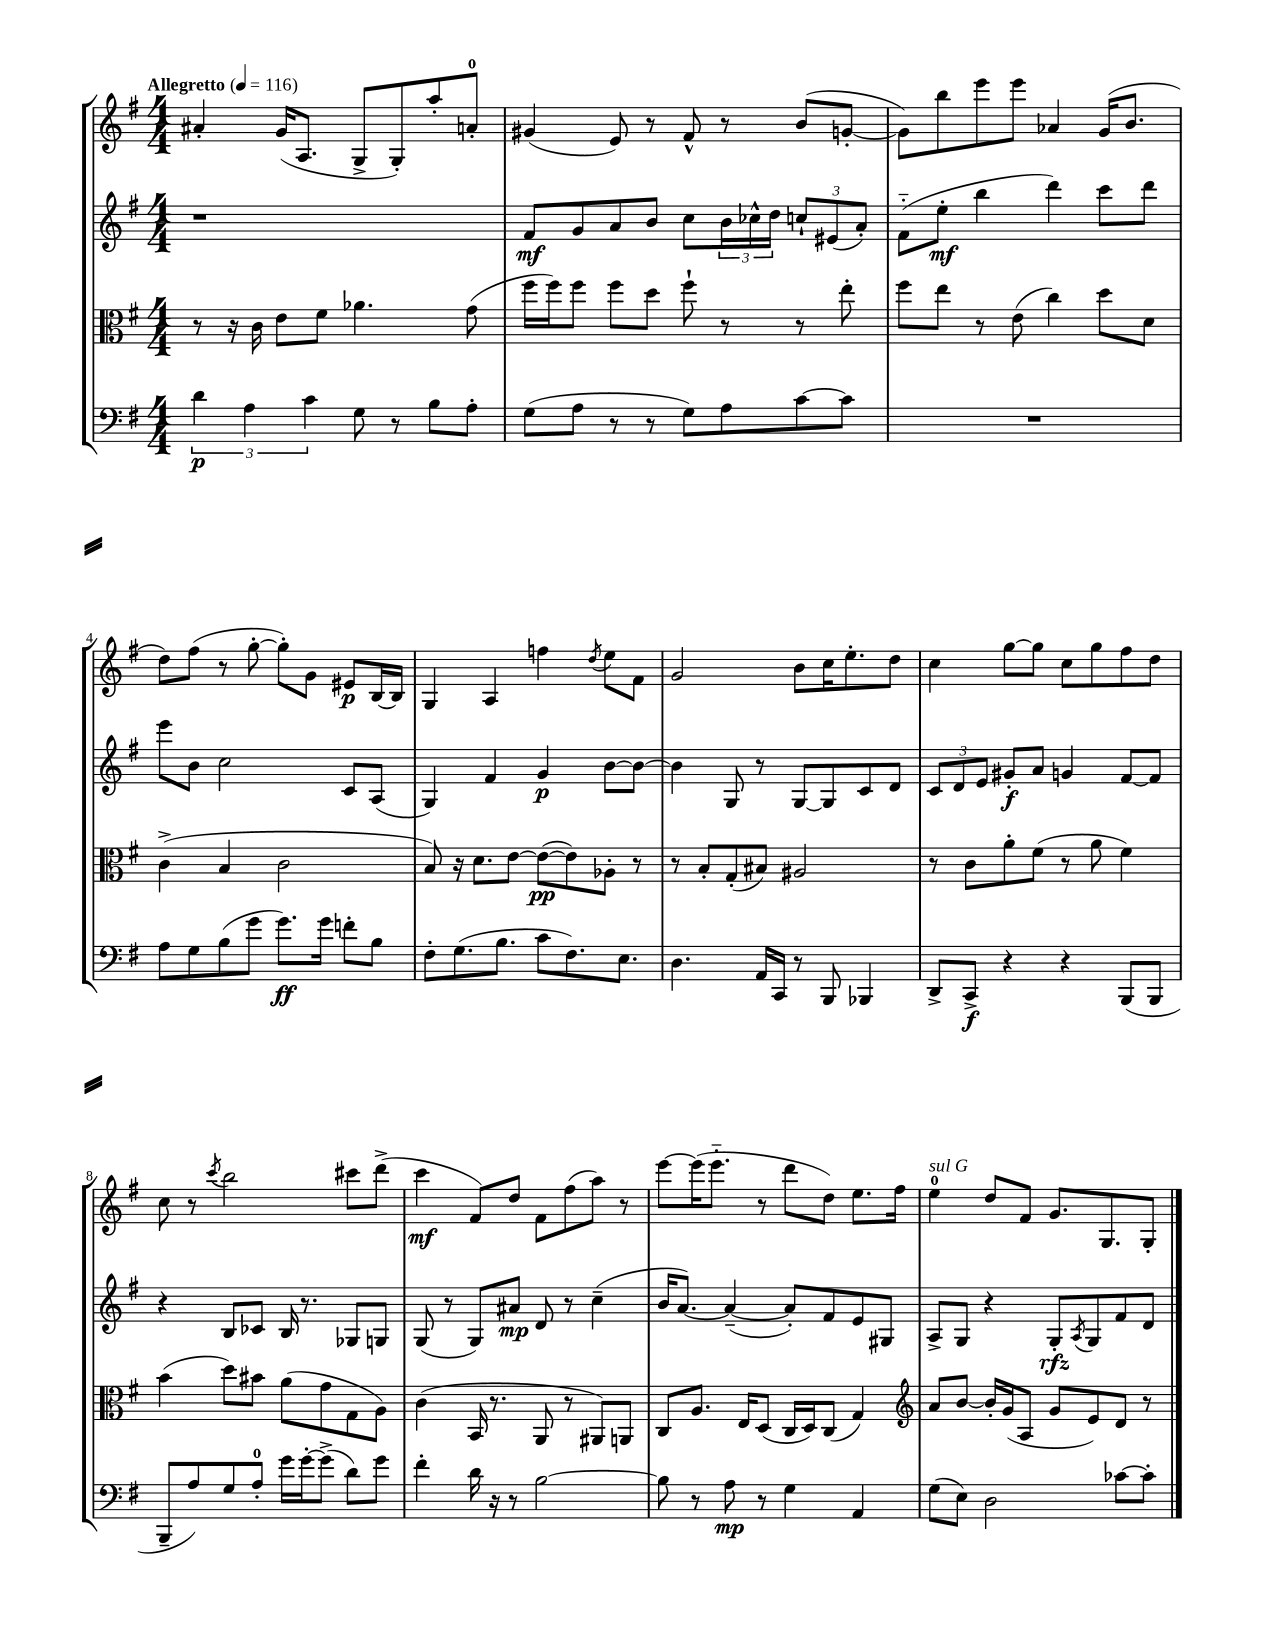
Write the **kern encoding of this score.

**kern	**dynam	**kern	**dynam	**kern	**dynam	**kern	**dynam
*part4	*part4	*part3	*part3	*part2	*part2	*part1	*part1
*staff4	*staff4	*staff3	*staff3	*staff2	*staff2	*staff1	*staff1
*clefF4	*	*clefC3	*	*clefG2	*	*clefG2	*
*k[f#]	*	*k[f#]	*	*k[f#]	*	*k[f#]	*
*M4/4	*	*M4/4	*	*M4/4	*	*M4/4	*
*MM116	*	*MM116	*	*MM116	*	*MM116	*
=1	=1	=1	=1	=1	=1	=1	=1
!	!	!	!	!	!	!LO:TX:a:B:t=Allegretto	!
6d\	p	8r	.	1r	.	4a#X'/	.
.	.	16r	.	.	.	.	.
6A\	.	.	.	.	.	.	.
.	.	16c\	.	.	.	.	.
.	.	8e\L	.	.	.	(16g/KL	.
.	.	.	.	.	.	8.A/J	.
6c\	.	.	.	.	.	.	.
.	.	8f#\J	.	.	.	.	.
8G\	.	4.a-X\	.	.	.	8G^/L	.
8r	.	.	.	.	.	8G'/)	.
8B\L	.	.	.	.	.	8aa'/	.
8A'\J	.	(8g\	.	.	.	8an'/J	.
=2	=2	=2	=2	=2	=2	=2	=2
(8G\L	.	16ff#\LL	.	8f#/L	mf	(4g#X/	.
.	.	16ff#\J)	.	.	.	.	.
8A\J	.	8ff#\J	.	8g/	.	.	.
8r	.	8ff#\L	.	8a/	.	8e/)	.
8r	.	8dd\J	.	8b/J	.	8r	.
8G\L)	.	8ff#`\	.	8cc\L	.	8f#^^/	.
8A\	.	8r	.	24b\L	.	8r	.
.	.	.	.	24cc-X^^\	.	.	.
.	.	.	.	24dd\JJ	.	.	.
[8c\	.	8r	.	12ccn`/L	.	(8b/L	.
.	.	.	.	(12e#X/	.	.	.
8c\J]	.	8ee'\	.	.	.	[8gn'/J	.
.	.	.	.	12a'/J)	.	.	.
=3	=3	=3	=3	=3	=3	=3	=3
1r	.	8ff#\L	.	(8f#\L	.	8g\L])	.
.	.	8ee\J	.	8ee'\J	mf	8bb\	.
.	.	8r	.	4bb\	.	8eee\	.
.	.	(8e\	.	.	.	8eee\J	.
.	.	4cc\)	.	4ddd\)	.	4a-X/	.
.	.	8dd\L	.	8ccc\L	.	(16g/KL	.
.	.	.	.	.	.	8.b/J	.
.	.	8d\J	.	8ddd\J	.	.	.
!!LO:LB:g=z
=4	=4	=4	=4	=4	=4	=4	=4
8A\L	.	(4c^\	.	8eee\L	.	8dd\L)	.
8G\	.	.	.	8b\J	.	(8ff#\J	.
(8B\	.	4B/	.	2cc\	.	8r	.
8g\J	.	.	.	.	.	[8gg'\	.
8.g\L)	ff	2c\	.	.	.	8gg'\L])	.
.	.	.	.	.	.	8g\J	.
16g\Jk	.	.	.	.	.	.	.
8fn'\L	.	.	.	8c/L	.	8e#X/L	p
8B\J	.	.	.	(8A/J	.	[16B/L	.
.	.	.	.	.	.	16B/JJ]	.
=5	=5	=5	=5	=5	=5	=5	=5
8F#'\L	.	8B/)	.	4G/)	.	4G/	.
(8.G\	.	16r	.	.	.	.	.
.	.	8.d\L	.	.	.	.	.
.	.	.	.	4f#/	.	4A/	.
8.B\J	.	.	.	.	.	.	.
.	.	[8e\J	.	.	.	.	.
8c\L	.	(8e\L_	pp	4g/	p	4ffn\	.
8.F#\)	.	8e\])	.	.	.	.	.
.	.	.	.	.	.	8qdd/	.
.	.	8A-X'\J	.	[8b\L	.	8ee\L	.
8.E\J	.	.	.	.	.	.	.
.	.	8r	.	8b\J_	.	8f#\J	.
=6	=6	=6	=6	=6	=6	=6	=6
4.D\	.	8r	.	4b\]	.	2g/	.
.	.	8B'/L	.	.	.	.	.
.	.	(8G'/	.	8G/	.	.	.
16AA/LL	.	8B#X/J)	.	8r	.	.	.
16CC/JJ	.	.	.	.	.	.	.
8r	.	2A#X/	.	[8G/L	.	8b\L	.
8BBB/	.	.	.	8G/]	.	16cc\K	.
.	.	.	.	.	.	8.ee'\	.
4BBB-X/	.	.	.	8c/	.	.	.
.	.	.	.	8d/J	.	8dd\J	.
=7	=7	=7	=7	=7	=7	=7	=7
8DD^/L	.	8r	.	12c/L	.	4cc\	.
.	.	.	.	12d/	.	.	.
8CC^/J	f	8c\L	.	.	.	.	.
.	.	.	.	12e/J	.	.	.
4r	.	8a'\	.	8g#X'/L	f	[8gg\L	.
.	.	(8f#\J	.	8a/J	.	8gg\J]	.
4r	.	8r	.	4gn/	.	8cc\L	.
.	.	8a\	.	.	.	8gg\	.
(8BBB/L	.	4f#\)	.	[8f#/L	.	8ff#\	.
8BBB/J	.	.	.	8f#/J]	.	8dd\J	.
!!LO:LB:g=z
=8	=8	=8	=8	=8	=8	=8	=8
8BBB~/L	.	(4b\	.	4r	.	8cc\	.
8A/)	.	.	.	.	.	8r	.
.	.	.	.	.	.	8qccc/	.
8G/	.	8dd\L)	.	8B/L	.	2bb\	.
8A'/J	.	8b#X\J	.	8c-X/J	.	.	.
16g\LL	.	(8a\L	.	16B/	.	.	.
[16g'\J	.	.	.	8.r	.	.	.
(8g^\J]	.	8g\	.	.	.	.	.
8d\L)	.	8G\	.	8G-X/L	.	8ccc#X\L	.
8g\J	.	8A\J)	.	8Gn/J	.	(8ddd^\J	.
=9	=9	=9	=9	=9	=9	=9	=9
4f#'\	.	(4c\	.	(8G/	.	4ccc\	mf
.	.	.	.	8r	.	.	.
16d\	.	16BB/	.	8G/L)	.	8f#/L)	.
16r	.	8.r	.	.	.	.	.
8r	.	.	.	8a#X/J	mp	8dd/J	.
[2B\	.	8AA/	.	8d/	.	8f#\L	.
.	.	8r	.	8r	.	(8ff#\	.
.	.	8AA#X/L)	.	(4cc~\	.	8aa\J)	.
.	.	8AAn/J	.	.	.	8r	.
=10	=10	=10	=10	=10	=10	=10	=10
8B\]	.	8C/L	.	16b/KL	.	[8eee\L	.
.	.	.	.	[8.a/J)	.	.	.
8r	.	8.A/J	.	.	.	(16eee\K]	.
.	.	.	.	.	.	8.eee\J	.
8A\	mp	.	.	(4a~/_	.	.	.
.	.	16E/KL	.	.	.	.	.
8r	.	(8D/J	.	.	.	8r	.
4G\	.	16C/LL	.	8a'/L])	.	8ddd\L	.
.	.	16D/J)	.	.	.	.	.
.	.	(8C/J	.	8f#/	.	8dd\J)	.
4AA/	.	4G/)	.	8e/	.	8.ee\L	.
.	.	.	.	8G#X/J	.	.	.
.	.	.	.	.	.	16ff#\Jk	.
=11	=11	=11	=11	=11	=11	=11	=11
*	*	*clefG2	*	*	*	*	*
!	!	!	!	!	!	!LO:TX:a:i:t=sul G	!
(8G\L	.	8a/L	.	8A^/L	.	4ee\	.
8E\J)	.	[8b/J	.	8G/J	.	.	.
2D\	.	16b'/LL]	.	4r	.	8dd/L	.
.	.	(16g/J	.	.	.	.	.
.	.	8A/J	.	.	.	8f#/J	.
.	.	8g/L	.	8G'/L	rfz	8.g/L	.
.	.	.	.	8qA/	.	.	.
.	.	8e/)	.	8G/	.	.	.
.	.	.	.	.	.	8.G/	.
[8c-X\L	.	8d/J	.	8f#/	.	.	.
8c-'\J]	.	8r	.	8d/J	.	8G'/J	.
==	==	==	==	==	==	==	==
*-	*-	*-	*-	*-	*-	*-	*-
